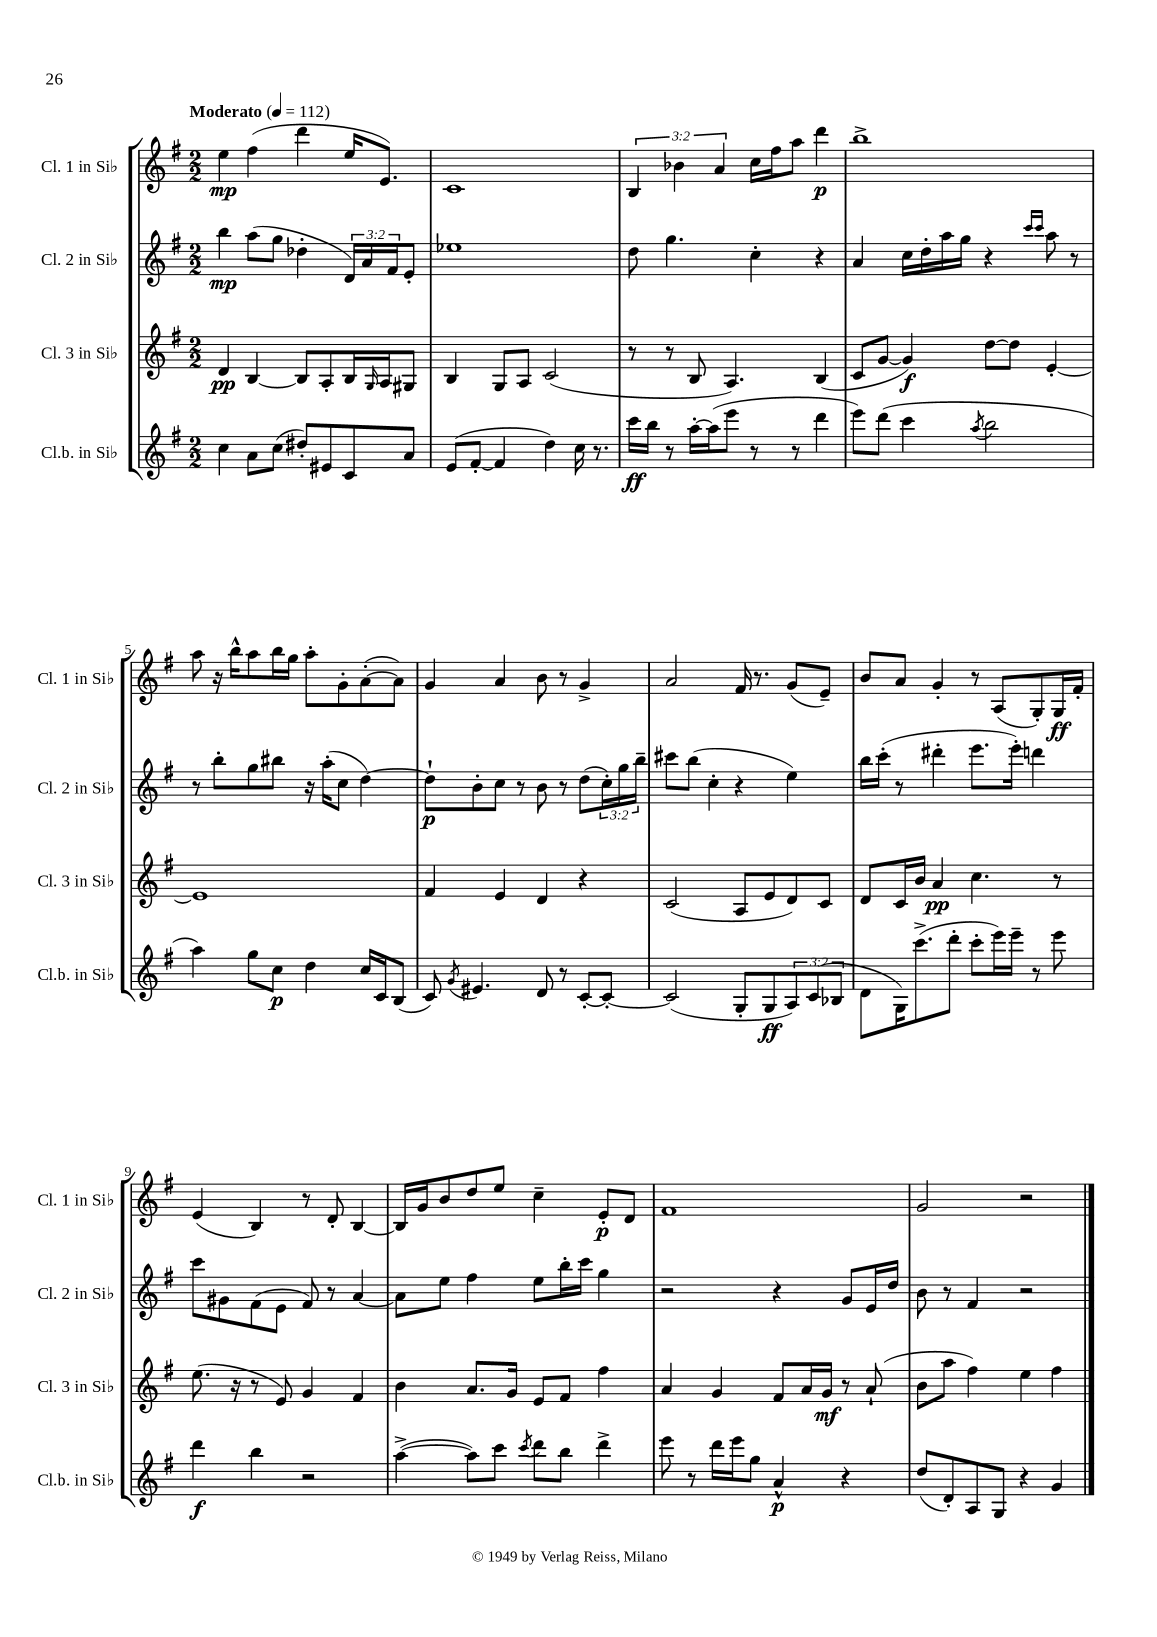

**kern	**kern	**kern	**kern
*staff4	*staff3	*staff2	*staff1
*clefG2	*clefG2	*clefG2	*clefG2
*k[f#]	*k[f#]	*k[f#]	*k[f#]
*M2/2	*M2/2	*M2/2	*M2/2
*MM112	*MM112	*MM112	*MM112
4cc\	4d/	4bb\	4ee\
8a\L	[4B/	(8aa\L	(4ff#\
(8cc\J	.	8gg\J	.
8dd#'/L)	8B/]L	4dd-'\	4ddd\
8e#/	8A'/	.	.
8c/	16B/L	24d/LL)	16ee/LK
.	.	24a/	.
.	16qqG/	.	.
.	16A/J	.	8.e/J)
.	.	24f#/J	.
8a/J	8G#/J	8e'/J	.
=	=	=	=
(8e/L	4B/	1ee-	1c
[8f#'/J	.	.	.
4f#/]	8G/L	.	.
.	8A/J	.	.
4dd\)	(2c/	.	.
16cc\	.	.	.
8.r	.	.	.
=	=	=	=
16ccc\LL	8r	8dd\	6B/
16bb\JJ	.	.	.
8r	8r	4.gg\	.
.	.	.	6b-\
[16aa'\LL	8B/	.	.
(16aa\]J	.	.	.
.	.	.	6a/
8eee\J	4.A/)	.	.
8r	.	4cc'\	16cc\LL
.	.	.	16ff#\J
8r	.	.	8aa\J
4ddd\	(4B/	4r	4ddd\
=	=	=	=
8eee\L)	8c/L	4a/	1bb^
(8ddd\J	[8g/J	.	.
4ccc\	4g/])	16cc\LL	.
.	.	16dd'\	.
.	.	16aa\	.
.	.	16gg\JJ	.
8qaa/	.	.	.
2bb\	[8dd\L	4r	.
.	8dd\]J	.	.
.	.	16qqccc/LL	.
.	.	16qqccc/JJ	.
.	[4e'/	8aa\	.
.	.	8r	.
=	=	=	=
4aa\)	1e]	8r	8aa\
.	.	8bb'\L	16r
.	.	.	16bb^^\LK
8gg\L	.	8gg\	8aa\
8cc\J	.	8bb#\J	16bb\L
.	.	.	16gg\JJ
4dd\	.	16r	8aa'\L
.	.	(16aa'\LK	.
.	.	8cc\J	8g'\
16cc/LL	.	[4dd\)	([8a'\
16c/J	.	.	.
(8B/J	.	.	8a\]J)
=	=	=	=
8c/)	4f#/	8dd`\]L	4g/
8qg/	.	.	.
4.e#/	.	8b'\	.
.	4e/	8cc\J	4a/
.	.	8r	.
8d/	4d/	8b\	8b\
8r	.	8r	8r
[8c'/L	4r	(8dd\L	4g^/
8c'/_J	.	24cc'\L)	.
.	.	24gg\	.
.	.	24bb~\JJ	.
=	=	=	=
(2c/]	(2c/	8ccc#\L	2a/
.	.	(8bb\J	.
.	.	4cc'\	.
8G'/L	8A/L	4r	16f#/
.	.	.	8.r
8G/	8e/	.	.
12A/)	8d/)	4ee\)	(8g/L
(12c/	.	.	.
.	8c/J	.	8e~/J)
12B-/J	.	.	.
=	=	=	=
8d\L	8d/L	16bb\LL	8b/L
.	.	(16ccc'\JJ	.
16G\K)	16c/L	8r	8a/J
(8.ccc^\	16b/JJ	.	.
.	4a/	4ddd#'\	4g'/
8ddd'\J	.	.	.
8ccc'\L	4.cc\	8.eee\L	8r
16eee\L)	.	.	(8A/L
16eee~\JJ	.	16eee'\Jk)	.
8r	.	4ddd\	8G'/)
8eee\	8r	.	16G/L
.	.	.	16f#'/JJ
=	=	=	=
4ddd\	(8.ee\	8ccc\L	(4e/
.	.	8g#\	.
.	16r	.	.
4bb\	8r	(8f#\	4B/)
.	8e/)	8e\J	.
2r	4g/	8f#/)	8r
.	.	8r	8d'/
.	4f#/	[4a/	[4B/
=	=	=	=
([4aa^\	4b\	8a\]L	16B/]LL
.	.	.	16g/J
.	.	8ee\J	8b/
8aa\]L)	8.a/L	4ff#\	8dd/
8ccc\J	.	.	8ee/J
.	16g/Jk	.	.
8qccc/	.	.	.
8ddd\L	8e/L	8ee\L	4cc~\
8bb\J	8f#/J	16bb'\L	.
.	.	16ccc\JJ	.
4ddd^\	4ff#\	4gg\	8e'/L
.	.	.	8d/J
=	=	=	=
8eee\	4a/	2r	1f#
8r	.	.	.
16ddd\LL	4g/	.	.
16eee\J	.	.	.
8gg\J	.	.	.
4a^^/	8f#/L	4r	.
.	16a/L	.	.
.	16g/JJ	.	.
4r	8r	8g/L	.
.	(8a`/	16e/L	.
.	.	16dd/JJ	.
=	=	=	=
(8dd/L	8b\L	8b\	2g/
8d'/)	8aa\J	8r	.
8A/	4ff#\)	4f#/	.
8G/J	.	.	.
4r	4ee\	2r	2r
4g/	4ff#\	.	.
==	==	==	==
*-	*-	*-	*-
